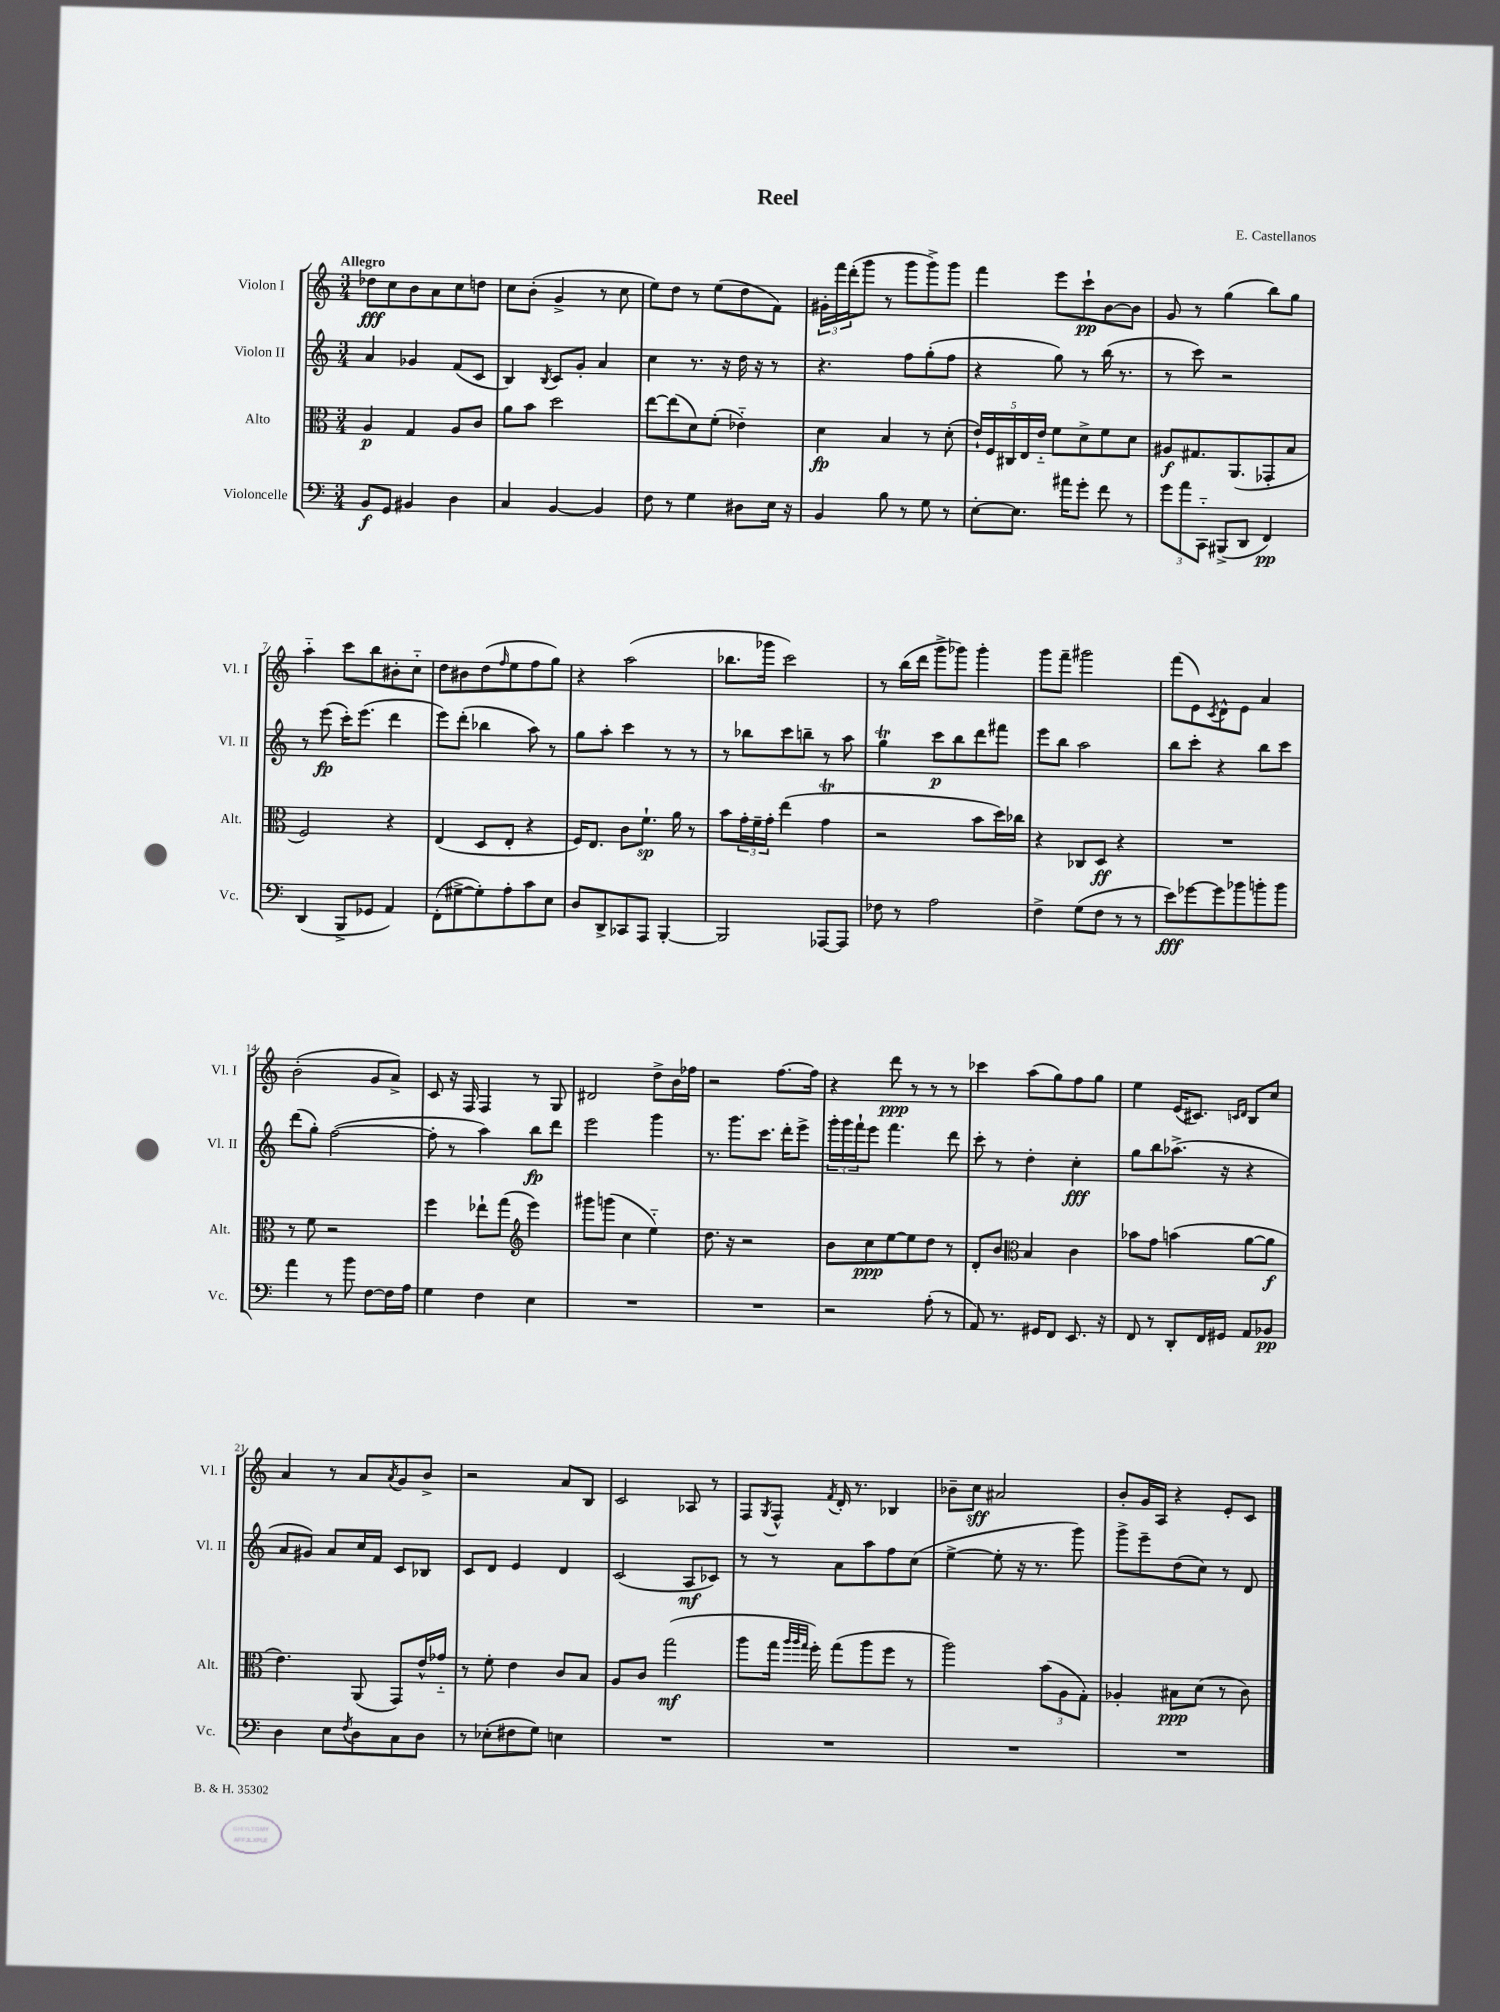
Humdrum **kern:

**kern	**kern	**kern	**kern
*staff4	*staff3	*staff2	*staff1
*clefF4	*clefC3	*clefG2	*clefG2
*k[]	*k[]	*k[]	*k[]
*M3/4	*M3/4	*M3/4	*M3/4
8BB	4A	4a	8dd-
8GG	.	.	8cc
4BB#	4G	4g-	8b
.	.	.	8a
4D	8A	(8f	8cc
.	8c	8c	8dd
=	=	=	=
4C	8a	4B)	8cc
.	8b	.	(8b'
.	.	8qB	.
[4BB	2dd	8c	4g^
.	.	8g'	.
4BB]	.	4a	8r
.	.	.	8cc
=	=	=	=
8F	[8ee	4cc	8ee)
8r	(8ee]	.	8dd
4G	8d)	8.r	8r
.	(8f'	.	(8ee
.	.	16r	.
8D#	4e-'~)	16dd	8dd
.	.	16r	.
16E	.	8r	8f)
16r	.	.	.
=	=	=	=
4BB	4d	4.r	24g#'
.	.	.	24fff
.	.	.	(24ddd'
.	.	.	8ggg
8B	4B	.	8r
8r	.	8ff	8ggg
8G	8r	(8gg'	8ggg^)
8r	(8d'	8ff	8ggg
=	=	=	=
[8E'	20e`)	4r	4fff
.	20F	.	.
.	20C#	.	.
8.E]	.	.	.
.	20E	.	.
.	20e'~	.	.
.	8f	8gg)	8eee
16a#	.	.	.
8g'	8d^	8r	8ccc`
8f	8f	(16bb	[8b
.	.	8.r	.
8r	8d	.	8b]
=	=	=	=
12g	8A#	8r	8g
12a	.	.	.
.	8.G#	8ccc)	8r
12CC'~	.	.	.
(8BBB#^	.	2r	(4gg
.	(8.AA	.	.
8DD	.	.	.
4FF)	8GG-'	.	8bb)
.	8B	.	8gg
=	=	=	=
(4DD	2F)	8r	4aa'~
.	.	(8eee	.
8BBB^	.	16ccc')	8ccc
.	.	(8.eee	.
8GG-	.	.	8bb
4AA)	4r	4ddd	8b#'
.	.	.	8cc'~
=	=	=	=
(8FF'	(4E	8eee)	8dd
[8G#^	.	(8ddd'	8b#
8G#'])	8D	4bb-	(8dd
.	.	.	16qqff
8A'	8E'	.	8ee
8c	4r	8aa)	8ff
8E	.	8r	8gg)
=	=	=	=
8D	16F)	8gg	4r
.	8.E	.	.
8DD^	.	8aa'	.
8CC-	8c	4ccc	(2aa
8AAA	8.f`	.	.
[4BBB'	.	8r	.
.	16a	.	.
.	8r	8r	.
=	=	=	=
2BBB]	8b	8r	8.bb-
.	24g'	8bb-	.
.	24f~	.	.
.	.	.	16ggg-
.	24g'	.	.
.	(4ee	8ccc	2ccc)
.	.	8bb~	.
[8AAA-	4g	8r	.
8AAA-]	.	8aa	.
=	=	=	=
8F-	2r	4gg	8r
8r	.	.	(16bb
.	.	.	16ddd
2A	.	8ccc	8ggg^
.	.	8bb	8ggg-)
.	8b	8ddd	4ggg-'
.	16dd)	8fff#	.
.	16cc-	.	.
=	=	=	=
4F^	4r	8eee	8ggg
.	.	8bb	8fff~
(8G	8C-	2aa	2ggg#
8F	8D	.	.
8r	4r	.	.
8r	.	.	.
=	=	=	=
8e)	2.r	8bb	(8fff
[8g-	.	8ccc'	8e)
.	.	.	8qc
8g-]	.	4r	8d^^
8b-	.	.	8e
8b'	.	8bb	4a
8b	.	8ccc	.
=	=	=	=
4a	8r	(8ddd	(2b'
.	8f	8gg')	.
8r	2r	([2ff	.
8b	.	.	.
[8F	.	.	8g
16F]	.	.	8a^)
16A	.	.	.
=	=	=	=
4G	4ff	8ff']	8c
.	.	8r	16r
.	.	.	16F
4F	8ee-`	4aa)	4F
.	(8gg	.	.
*	*clefG2	*	*
4E	4eee)	8bb	8r
.	.	8ddd	8G
=	=	=	=
2.r	8ggg#	2eee	2d#
.	(8ggg	.	.
.	4cc	.	.
.	4ee'~)	4ggg	8dd^
.	.	.	16b
.	.	.	16ff-
=	=	=	=
2.r	8.dd	8.r	2r
.	16r	8.ggg	.
.	2r	.	.
.	.	8.ccc	.
.	.	.	[8.ff
.	.	16ddd'	.
.	.	8eee^	.
.	.	.	16ff]
=	=	=	=
2r	8b	24ggg'	4r
.	.	24ggg	.
.	.	24fff`	.
.	8cc	8eee	.
.	[8ee	4.fff	8ddd
.	8ee]	.	8r
(8A'	8dd	.	8r
8r	8r	8ddd	8r
=	=	=	=
8AA)	8d'	8ccc'	4ccc-
8.r	8b	8r	.
*	*clefC3	*	*
.	4B	4dd'	(8aa
16GG#	.	.	.
8FF	.	.	8gg)
8.EE	4c	4cc'	8ff
.	.	.	8gg
16r	.	.	.
=	=	=	=
8FF	8b-	8gg	4ee
8r	8g	8bb	.
8DD'	(4b	(8.aa-^	(16e
.	.	.	8.c#)
16FF	.	.	.
16GG#	.	16r	.
.	.	.	16qqc
.	.	.	16qqd
8AA	[8a	4r	8B
8BB-	8a]	.	8cc
=	=	=	=
4D	4.e)	8a	4a
.	.	8g#)	.
8E	.	8a	8r
8qF	.	.	.
8D	(8AA	16cc	8a
.	.	16f	.
.	.	.	8qa
8C	8GG)	8c	8g
8D	16e^^	8B-	8b^
.	16g-'~	.	.
=	=	=	=
8r	8r	8c	2r
(8E-'	8f'	8d	.
8F#	4e	4e	.
8G)	.	.	.
4E	8c	4d	8a
.	8B	.	8B
=	=	=	=
2.r	8A	(2c	2c
.	8c	.	.
.	(2gg	.	.
.	.	8A	8A-
.	.	8c-)	8r
=	=	=	=
2.r	8aa	8r	8F
.	.	.	8qG
.	16gg	8r	8F^^
.	32qqaa	.	.
.	32qqaa	.	.
.	32qqgg	.	.
.	16ff')	.	.
.	.	.	8qf
.	(8gg	8a	16d'
.	.	.	8.r
.	8aa	8aa	.
.	8ff	8ff	4B-
.	8r	(8cc	.
=	=	=	=
2.r	2aa)	[4ee^	8b-~
.	.	.	8cc
.	.	8ee']	2a#
.	.	16r	.
.	.	8.r	.
.	(12b	.	.
.	12A	.	.
.	.	8ggg)	.
.	12G')	.	.
=	=	=	=
2.r	4A-'	8ggg^	8b'
.	.	8eee~	16g
.	.	.	16A
.	8B#	(8dd	4r
.	(8d	8cc)	.
.	8r	8r	8e'
.	8c)	8d	8c
==	==	==	==
*-	*-	*-	*-
